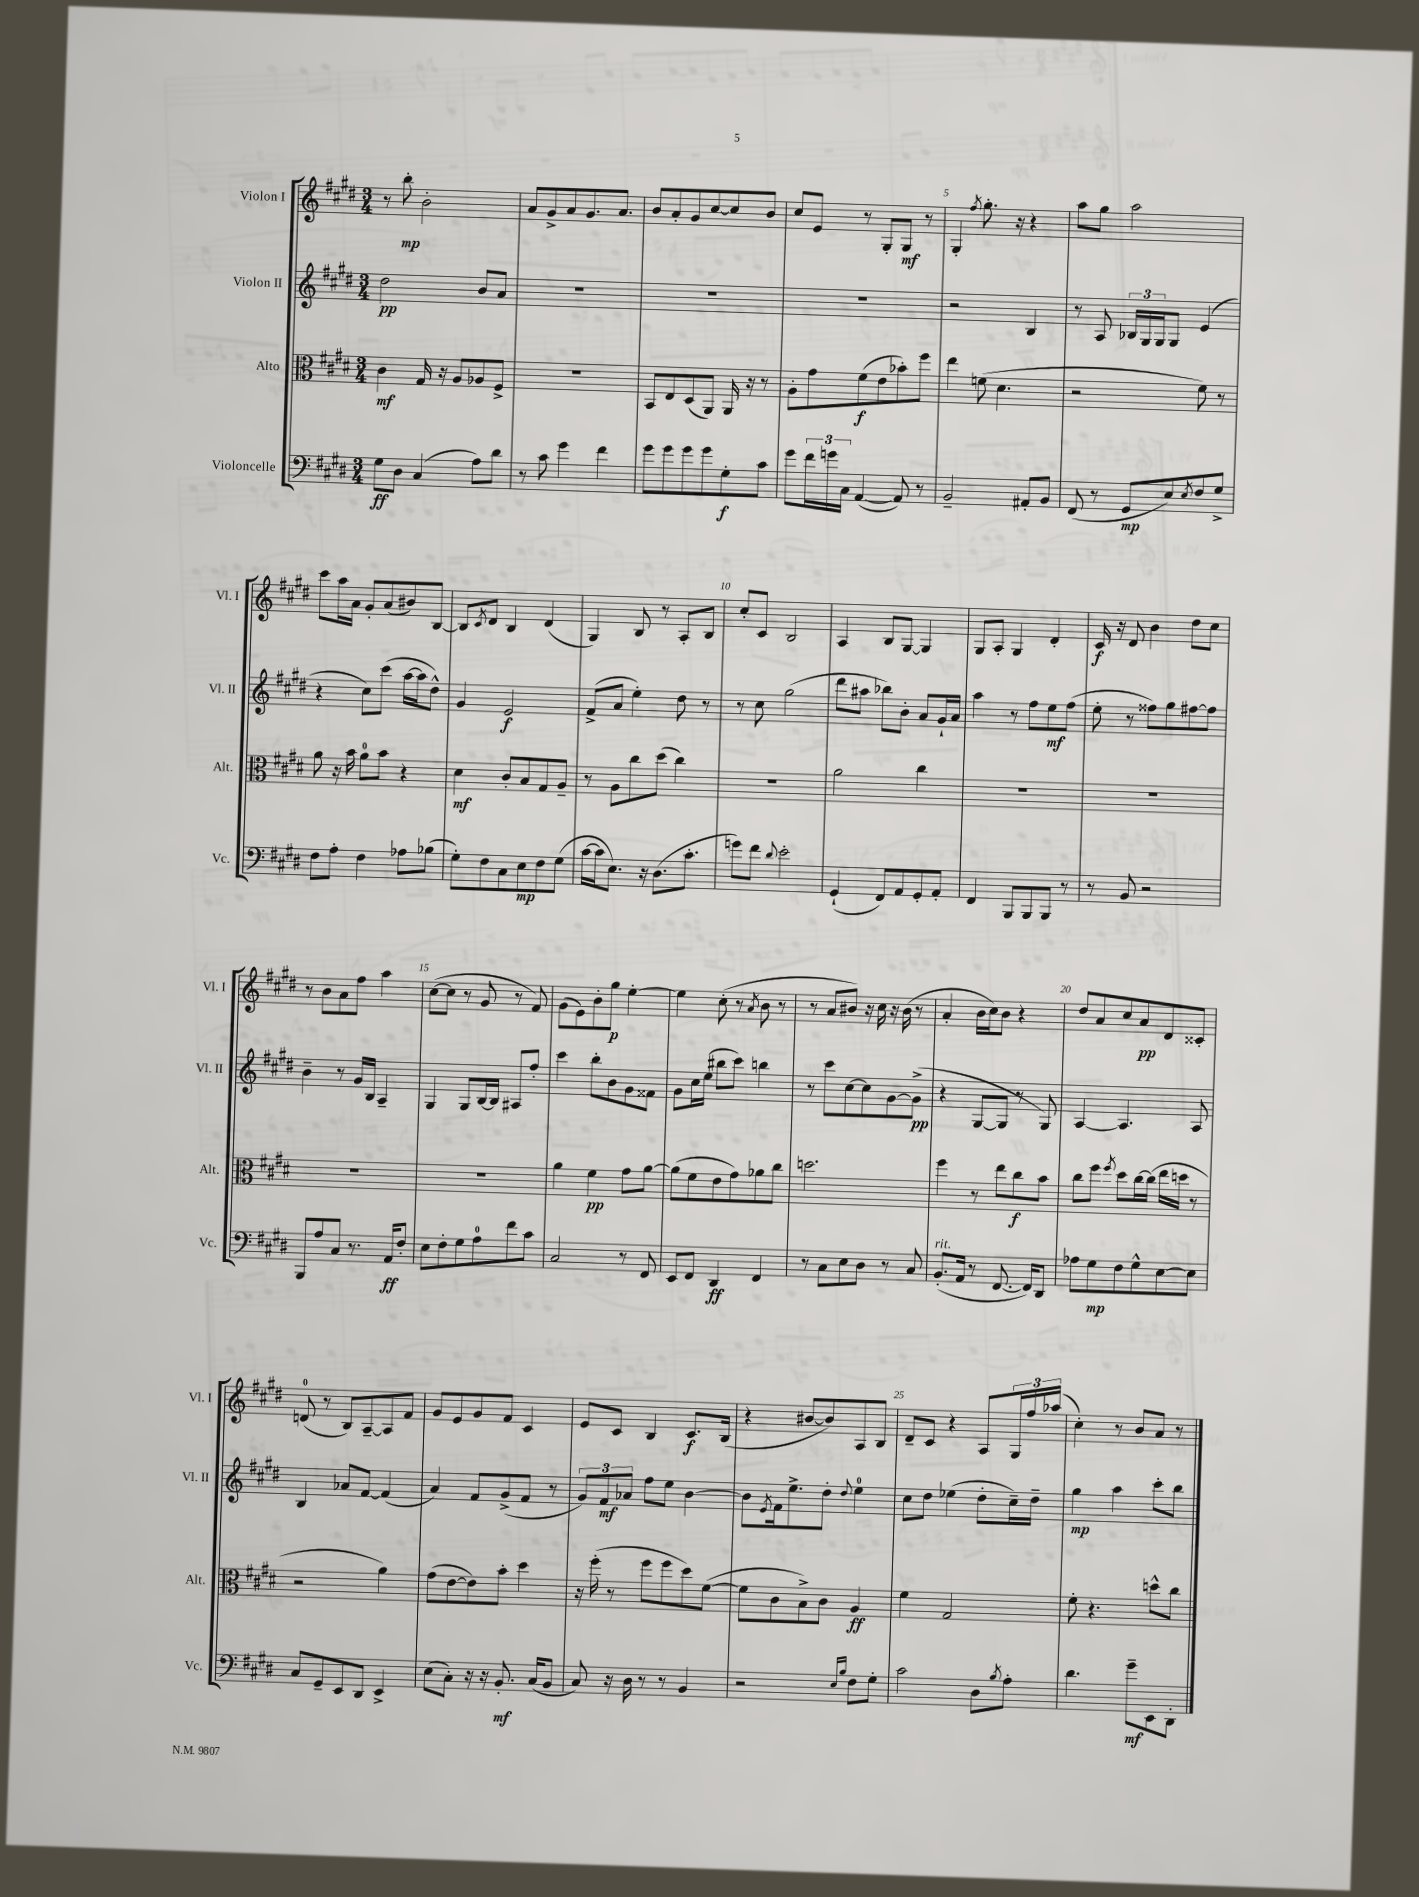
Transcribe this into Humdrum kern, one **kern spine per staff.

**kern	**kern	**kern	**kern
*staff4	*staff3	*staff2	*staff1
*clefF4	*clefC3	*clefG2	*clefG2
*k[f#c#g#d#]	*k[f#c#g#d#]	*k[f#c#g#d#]	*k[f#c#g#d#]
*M3/4	*M3/4	*M3/4	*M3/4
8G#	4c#	2dd#	8r
8D#	.	.	8bb'
(4C#	16G#	.	2b'
.	16r	.	.
.	8A	.	.
8A)	8A-	8b	.
8d#	8F#^	8a	.
=	=	=	=
8r	2.r	2.r	8a
8c#	.	.	8g#^
4g#	.	.	8a
.	.	.	8.g#
4f#	.	.	.
.	.	.	8.a
=	=	=	=
8g#	8BB	2.r	8b
8g#	8E	.	8a'
8g#	(8D#	.	8g#
8g#	8AA)	.	[8cc#
8G#'	16AA	.	8cc#]
.	16r	.	.
8c#	8r	.	8b
=	=	=	=
8g#	8A'	2.r	8cc#
24f#	8g#	.	8e
24g	.	.	.
24C#	.	.	.
([4AA	(8f#	.	8r
.	8e	.	8G#'
8AA])	8b-')	.	8G#
8r	8ff#	.	8r
=	=	=	=
2BB~	4ee	2r	4G#'
.	.	.	8qff#
.	(8f	.	8.gg#'
.	4.d#	.	.
.	.	.	16r
8AA#'	.	4B	4r
8BB	.	.	.
=	=	=	=
(8FF#	2r	8r	8aa
8r	.	8A	8gg#
8GG#	.	24B-	2aa
.	.	24G#	.
.	.	24G#	.
8E)	.	8G#	.
8qE	.	.	.
8F#	8f#)	(4e	.
8G#^	8r	.	.
=	=	=	=
8F#	8a	4r	8ccc#
8A'	16r	.	16aa
.	16b	.	16a
4F#	8a	8cc#)	8g#'
.	8b	(8ccc#	(8a
8A-	4r	[16aa	8b#)
.	.	16aa]	.
(8B-	.	8dd#^^)	[8B
=	=	=	=
8G#')	4d#	4g#	8B]
.	.	.	8qc#
8F#	.	.	8d#
8C#	8c#'	2e	4B
8E	8B	.	.
8F#	8G#	.	(4d#
(8G#	8A~	.	.
=	=	=	=
[16c#	8r	(8f#^	4G#)
16c#]	.	.	.
8.E)	8A	8a	.
.	8cc#	4ee')	8B
16r	.	.	.
(8.D#	(8dd#	.	8r
.	4cc#)	8dd#	8A'
8.c#'	.	.	.
.	.	8r	8B
=	=	=	=
8g)	2.r	8r	8cc#'
8f#	.	8cc#	8c#
8qqd#	.	.	.
2e'	.	(2gg#	2B
=	=	=	=
(4GG#`	2a	8ddd#	4A
.	.	8aa#	.
8FF#)	.	8bb-)	8B
8AA	.	8b'	[8G#
8GG#'	4cc#	8a	4G#]
8AA'	.	16g#`	.
.	.	16a	.
=	=	=	=
4FF#	2.r	4aa	8G#
.	.	.	8A'
8BBB	.	8r	4G#
8BBB	.	8ff#	.
8BBB	.	8ee	4d#'
8r	.	(8ff#	.
=	=	=	=
8r	2.r	8ee'	16c#
.	.	.	16r
8BB	.	8r	8d#
2r	.	8ff##)	4b
.	.	8gg#	.
.	.	[8ff#	8dd#
.	.	8ff#]	8cc#
=	=	=	=
8BBB	2.r	4b~	8r
8A	.	.	8b
8C#	.	8r	8a
8.r	.	16g#	8ff#
.	.	16B	.
.	.	4A~	4aa
16AA	.	.	.
8F#'	.	.	.
=	=	=	=
8E	2.r	4G#	([8cc#
8F#'	.	.	8cc#]
8G#	.	8G#	8r
8A	.	[16B	8g#
.	.	16B]	.
8f#	.	8A#	8r
8c#	.	8ff#'	8f#)
=	=	=	=
2C#	4a	4ccc#	(8g#
.	.	.	8e)
.	4f#	8bb'	8b'
.	.	8b	8gg#
8r	8g#	8g#	[4ee'
8FF#	[8a	8f##	.
=	=	=	=
8EE	(8a]	8g#	4ee]
8FF#	8f#	16cc#	.
.	.	(16ee	.
4DD#	8e	8bb#	(8cc#'
.	8g#)	8ccc#)	8r
.	.	.	8qa
4FF#	8a-	4bb	8b
.	8cc#	.	8r
=	=	=	=
8r	2.dd	8r	8r
8C#	.	8ccc#	8a
8E	.	[8cc#	8b#)
8D#	.	8cc#]	16r
.	.	.	16cc#
8r	.	[8g#	16r
.	.	.	(16b#
8C#	.	(8g#^]	8r
=	=	=	=
(8.BB'	4ff#	4r	4a'
16AA	.	.	.
8r	8r	[8G#	16b
.	.	.	16cc#)
[8.FF#	8ee	8G#]	8b
.	8cc#	8r	4r
16FF#])	.	.	.
8DD#	8b	8G#)	.
=	=	=	=
8A-	8cc#	[4A	8dd#
8G#	8ff#	.	8a
.	8qff#	.	.
8F#	8dd#	4.A]	8cc#
8G#^^	[16cc#	.	8a
.	(16cc#]	.	.
[8E	16ee	.	8d#
.	16dd	.	.
8E]	8r	8A	8c##'
=	=	=	=
8C#	2r	4B	(8d
8GG#~	.	.	8r
8EE	.	8a-	8B)
8DD#	.	[8f#	[8A~
4EE^	4a)	(4f#]	8A]
.	.	.	8f#
=	=	=	=
(8E	(8g#	4a)	8g#
8C#')	[8e	.	8e
16r	8e])	8f#	8g#
16r	.	.	.
8.BB'	8b'	(8g#^	8f#
.	4dd#	8f#	4c#
(16C#	.	.	.
8BB	.	8r	.
=	=	=	=
8C#)	16r	12g#)	8e
.	(16ff#'	.	.
.	.	12f#	.
16r	8r	.	8c#
.	.	12a-	.
16D#	.	.	.
8r	8ff#	8ff#	4B
8r	8ff#	8ee	.
4BB	8dd#)	[4b	8.c#
.	([8f#	.	.
.	.	.	(16B
=	=	=	=
2r	8f#]	8b]	4r
.	.	8qe	.
.	8c#	16f#	.
.	.	8.ee^	.
.	8B^)	.	[8b#
.	8c#	8dd#'	8b#])
16qqE	.	.	.
16qqB	.	8qqdd#	.
8F#	4A	4ee	8A
8G#'	.	.	8B
=	=	=	=
2c#	4f#	8cc#	8d#~
.	.	8dd#	8c#
.	2G#	(4ee-	4r
8D#	.	8dd#'	8A
8qB	.	.	.
8A'	.	16cc#~)	24G#
.	.	.	24ff#
.	.	16dd#~	.
.	.	.	(24aa-
=	=	=	=
4.d#	8f#'	4gg#	4cc#')
.	4.r	.	.
.	.	4aa	8r
8g#~	.	.	8b
8EE	8dd^^	8ccc#'	8a
8DD#'	8cc#	8bb	8r
==	==	==	==
*-	*-	*-	*-
